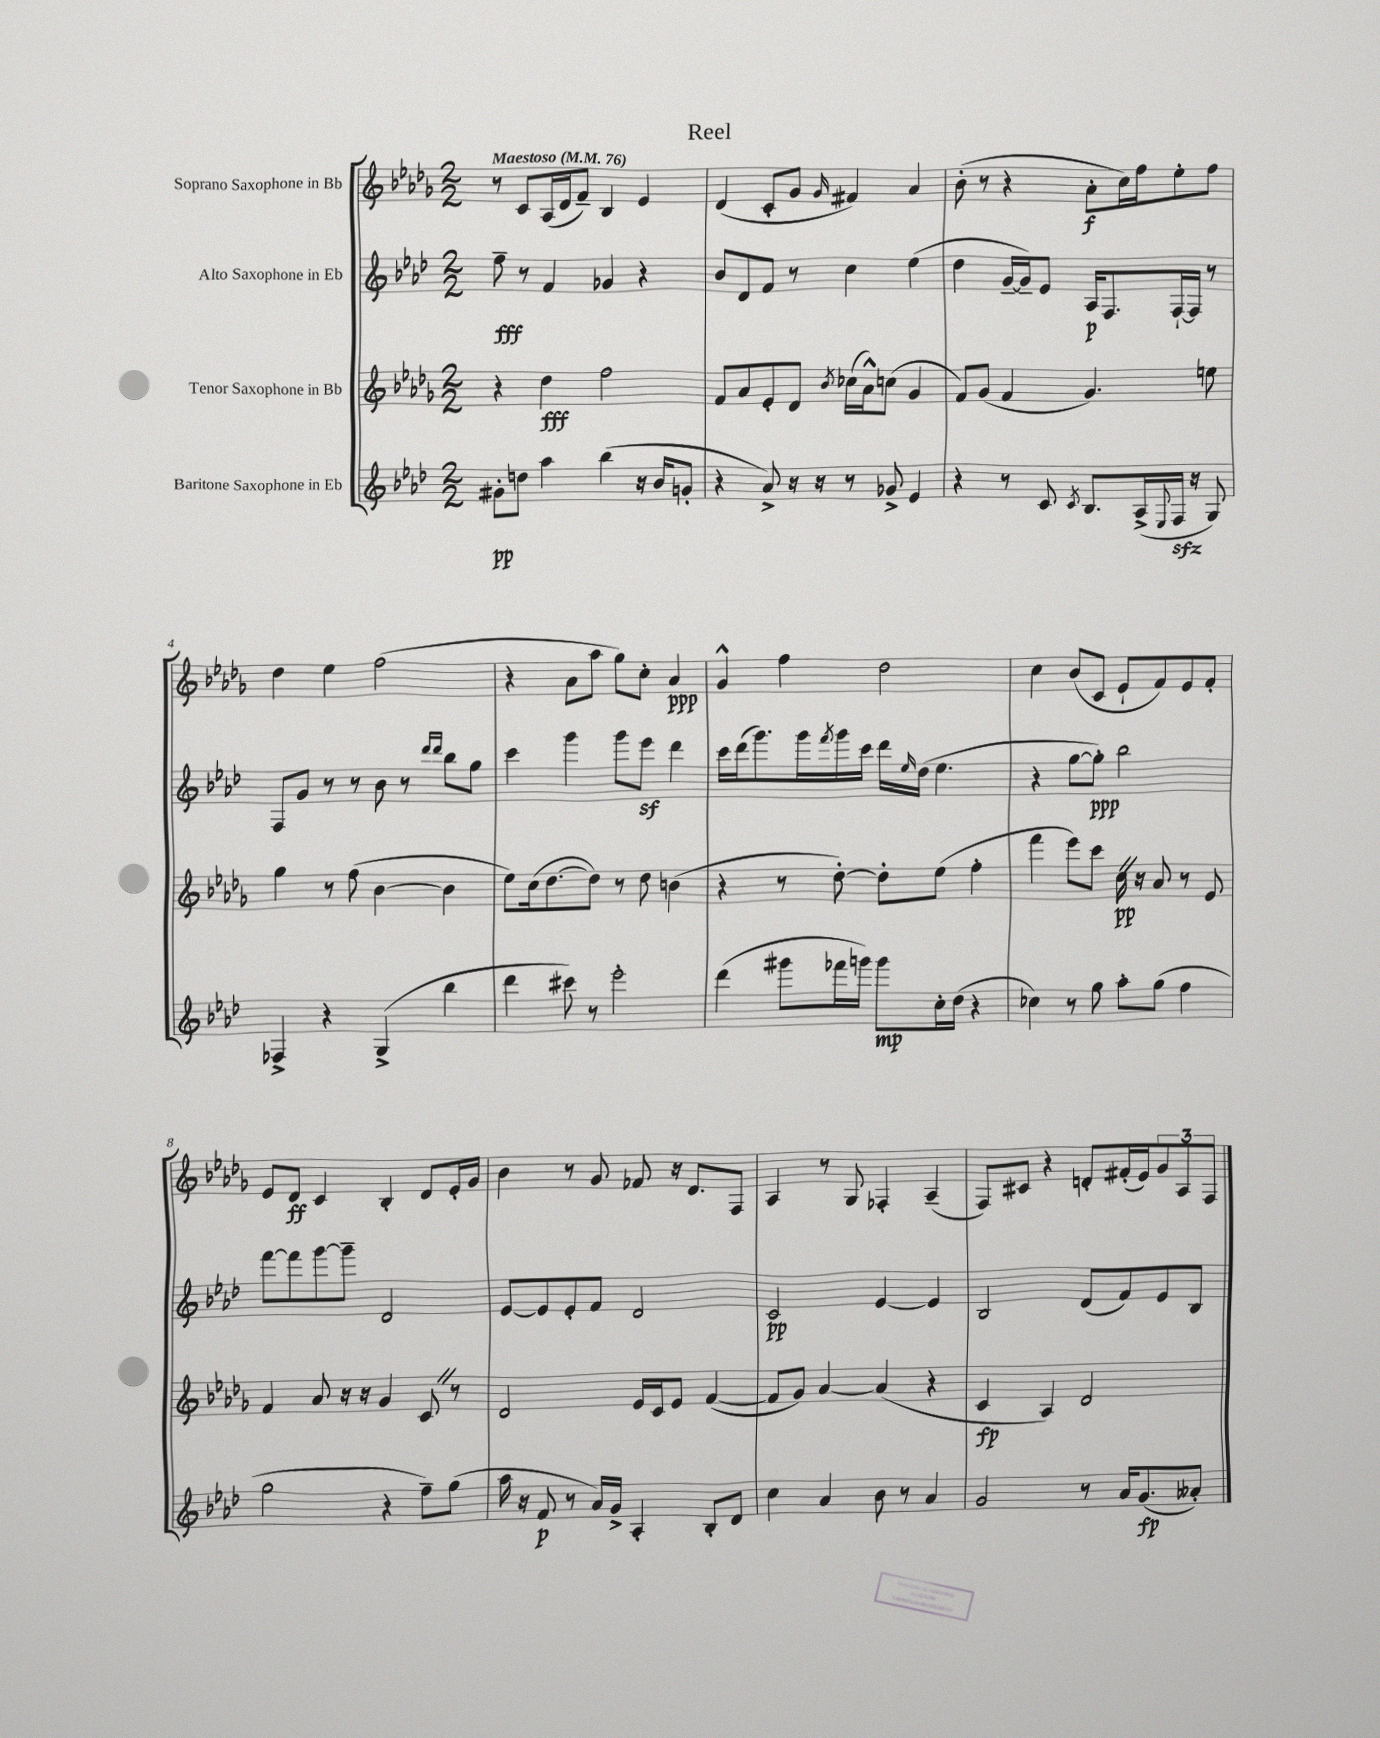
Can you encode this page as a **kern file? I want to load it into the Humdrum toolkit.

**kern	**kern	**kern	**kern
*staff4	*staff3	*staff2	*staff1
*clefG2	*clefG2	*clefG2	*clefG2
*k[b-e-a-d-]	*k[b-e-a-d-g-]	*k[b-e-a-d-]	*k[b-e-a-d-g-]
*M2/2	*M2/2	*M2/2	*M2/2
*MM76	*MM76	*MM76	*MM76
8g#'	4r	8ff~	8r
8dd	.	8r	8c
4aa-	4dd-	4f	(16A-
.	.	.	16d-
.	.	.	8f~)
(4bb-	2ff	4g-	4B-
16r	.	4r	4e-
16b-	.	.	.
8g'	.	.	.
=	=	=	=
4r	8f	8b-	(4d-
.	8a-	8d-	.
8a-^)	8e-'	8f	8c'
16r	8d-	8r	8g-
16r	.	.	.
.	8qb-	.	16qqg-
8r	(16cc-	4cc	4f#)
.	16a-^^)	.	.
8g-^	(8cc	.	.
4e-	4g-	(4ee-	4a-
=	=	=	=
4r	8f)	4dd-	(8b-'
.	(8g-	.	8r
8r	4f	[16g~	4r
.	.	16g~])	.
8c	.	8e-	.
8qc	.	.	.
8.B-	4.g-)	16A-	8a-'
.	.	8.F	.
.	.	.	16cc)
(16A-^	.	.	16ff
8qqE-	.	.	.
16F	.	[16F`	8ee-'
16r	.	16F]	.
8G)	8ee	8r	8ff
=	=	=	=
4F-^	4gg-	8F	4dd-
.	.	8g	.
4r	8r	8r	4ee-
.	(8ff	8r	.
(4G^	[4b-	8b-	(2ff
.	.	8r	.
.	.	16qqddd-	.
.	.	16qqddd-	.
4bb-	4b-]	8bb-	.
.	.	8gg	.
=	=	=	=
4ddd-	8ee-)	4ccc	4r
.	(16cc	.	.
.	[8.dd-	.	.
8ccc#)	.	4ggg	8a-
8r	8dd-])	.	8aa-
2eee-'	8r	8ggg	8gg-)
.	8dd-	8eee-	8cc'
.	(4b	4ddd-	4a-
=	=	=	=
(4ddd-	4r	16ccc	4g-^^
.	.	(16ddd-	.
.	.	8.ggg)	.
8ggg#	8r	.	4ff
.	.	16ggg	.
.	.	8qfff	.
16fff-	[8dd-')	16ggg	.
16ggg)	.	16ccc	.
8ggg	8dd-']	16ddd-	2dd-
.	.	16qqee-	.
.	.	(16dd-	.
16cc'	(8ee-	4.ee-	.
(16dd-	.	.	.
4r	4ff'	.	.
=	=	=	=
4cc-)	4fff	4r	4cc
8r	8eee-)	[8gg	(8b-
8gg	8ccc	8gg'])	8c
8aa-'	16cc	2bb-	8e-`
.	16r	.	.
(8gg	8a-	.	8f)
4ff	8r	.	8e-
.	8e-	.	8f'
=	=	=	=
2gg	4f	[8fff	8e-
.	.	8fff]	8d-
.	8a-	[8ggg	4c
.	16r	8ggg~]	.
.	16r	.	.
4r	4g-	2d-	4B-'
8ff~)	8c	.	8d-
(8gg	8r	.	16e-'
.	.	.	16g-
=	=	=	=
16aa-	2d-	[8e-	4b-
16r	.	.	.
8f	.	8e-]	.
8r	.	8e-'	8r
16a-)	.	8f	8g-
16g^	.	.	.
4A-'	16e-	2d-	8f-
.	16c	.	.
.	8e-	.	16r
.	.	.	8.d-
8B-'	([4f	.	.
8d-	.	.	8F
=	=	=	=
4cc	8f]	2c	4A-
.	8g-)	.	.
4a-	[4a-	.	8r
.	.	.	8G-
8b-	(4a-]	[4e-	4F-'
8r	.	.	.
4a-	4r	4e-]	(4A-~
=	=	=	=
2g	4c	2B-	8F)
.	.	.	8c#
.	4A-)	.	4r
8r	2d-	(8d-	8d'
16a-	.	8f)	(16f#'
(8.g	.	.	16e-)
.	.	8e-	12g-
.	.	.	12A-
8a--')	.	8B-	.
.	.	.	12F
==	==	==	==
*-	*-	*-	*-
